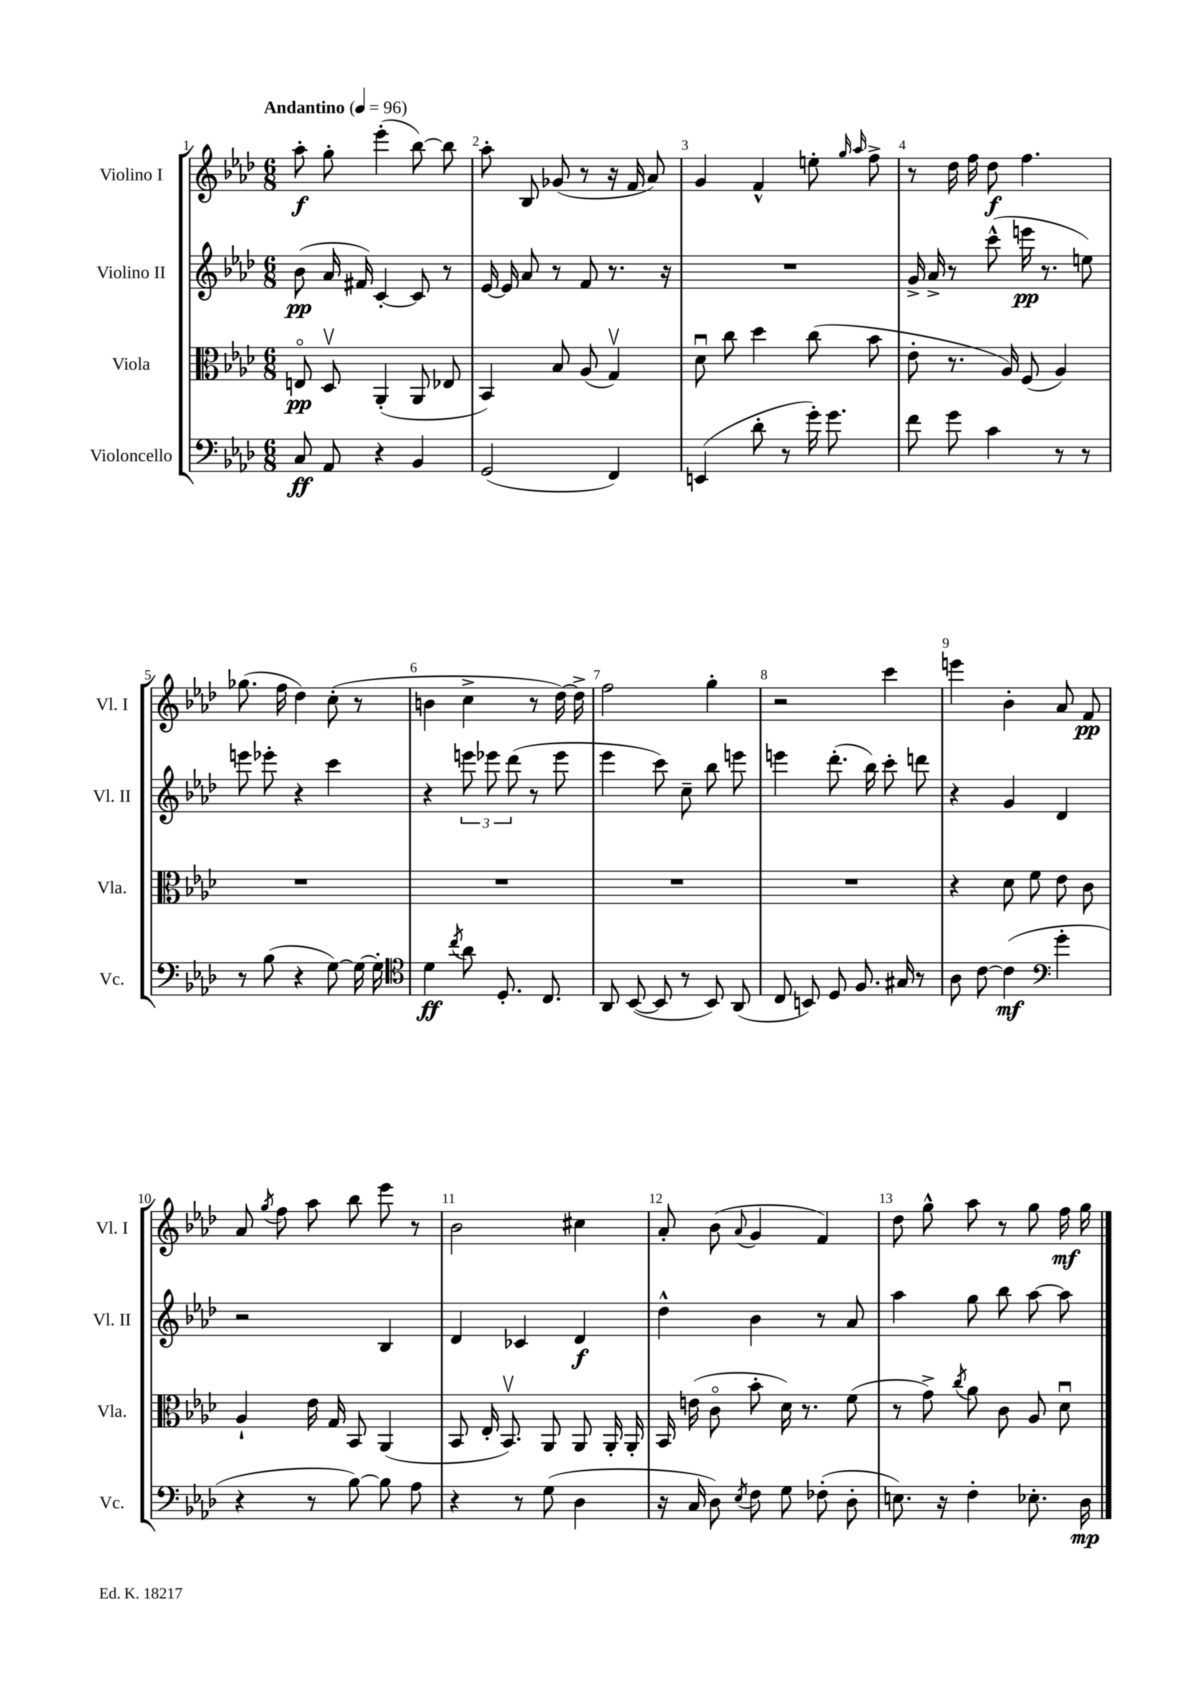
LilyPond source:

<<
\new StaffGroup <<
\new Staff = "s0" \with { instrumentName = "Violino I" shortInstrumentName = "Vl. I" } {
    \clef treble \key aes \major \numericTimeSignature \time 6/8 \tempo "Andantino" 4 = 96
    \autoBeamOff aes''8-.\f g''8-. ees'''4-.( bes''8~) bes''8 |
    aes''8-. bes8 ges'8( r8 r16 f'16 aes'8) |
    g'4 f'4-^ e''8-. \grace { g''16 aes''16 } f''8-> |
    r8 des''16 f''16 des''8\f f''4. |
    ges''8.( f''16 des''4) c''8-.( r8 |
    b'4 c''4-> r8 des''16~) des''16-> |
    f''2 g''4-. |
    r2 c'''4 |
    e'''4 bes'4-. aes'8 f'8\pp |
    aes'8 \acciaccatura { g''8 } f''8 aes''8 bes''8 ees'''8 r8 |
    bes'2 cis''4 |
    aes'8-. bes'8( \appoggiatura { aes'8 } g'4 f'4) |
    des''8 g''8-^ aes''8 r8 g''8 f''16\mf g''16 \bar "|." |
}
\new Staff = "s1" \with { instrumentName = "Violino II" shortInstrumentName = "Vl. II" } {
    \clef treble \key aes \major \numericTimeSignature \time 6/8
    \autoBeamOff bes'8\pp( aes'16 fis'16) c'4~-. c'8 r8 |
    ees'16~ ees'16 aes'8 r8 f'8 r8. r16 |
    R2. |
    g'16-> aes'16-> r8 c'''8-^( e'''16\pp r8. e''8) |
    e'''8 ees'''8-. r4 c'''4 |
    r4 \tuplet 3/2 { e'''8 ees'''8 des'''8( } r8 ees'''8 |
    ees'''4 c'''8) c''8-- bes''8 e'''8 |
    e'''4 des'''8.-.( bes''16) c'''8-. d'''8 |
    r4 g'4 des'4 |
    r2 bes4 |
    des'4 ces'4 des'4\f |
    des''4-^ bes'4 r8 aes'8 |
    aes''4 g''8 bes''8 aes''8~ aes''8 \bar "|." |
}
\new Staff = "s2" \with { instrumentName = "Viola" shortInstrumentName = "Vla." } {
    \clef alto \key aes \major \numericTimeSignature \time 6/8
    \autoBeamOff e8\flageolet\pp des8\upbow aes,4-.( aes,8 ees8 |
    bes,4) bes8 aes8( g4\upbow) |
    des'8\downbow c''8 des''4 c''8( bes'8 |
    ees'8-. r8. aes16) f8( aes4) |
    R2. |
    R2. |
    R2. |
    R2. |
    r4 des'8 f'8 ees'8 c'8 |
    aes4-! ees'16 g16 bes,8 aes,4( |
    bes,8 ees16-. bes,8.\upbow) aes,8 aes,8 aes,16-. aes,16-. |
    bes,16 e'16( c'8\flageolet bes'8-. des'16) r8. f'8( |
    r8 g'8->) \acciaccatura { c''8 } aes'8 c'8 aes8 des'8\downbow \bar "|." |
}
\new Staff = "s3" \with { instrumentName = "Violoncello" shortInstrumentName = "Vc." } {
    \clef bass \key aes \major \numericTimeSignature \time 6/8
    \autoBeamOff c8\ff aes,8 r4 bes,4 |
    g,2( f,4) |
    e,4( des'8-. r8 g'16-.) g'8. |
    f'8 g'8 c'4 r8 r8 |
    r8 bes8( r4 g8~) g16~ g16-. |
    \clef tenor des'4\ff \acciaccatura { c''8 } aes'8 des8.-. c8. |
    aes,8 bes,8~( bes,8 r8 bes,8) aes,8( |
    c8 b,8) des8 f8. gis16 r8 |
    aes8 c'8~ c'4\mf( \clef bass g'4-. |
    r4 r8 bes8~) bes8 aes8 |
    r4 r8 g8( des4 |
    r16 c16 des8) \acciaccatura { ees8 } f8 g8 fes8-.( des8-. |
    e8.) r16 f4-. ees8.-. des16\mp \bar "|." |
}
>>
>>
\layout { \context { \Score \override BarNumber.break-visibility = ##(#f #t #t) barNumberVisibility = #all-bar-numbers-visible } }
